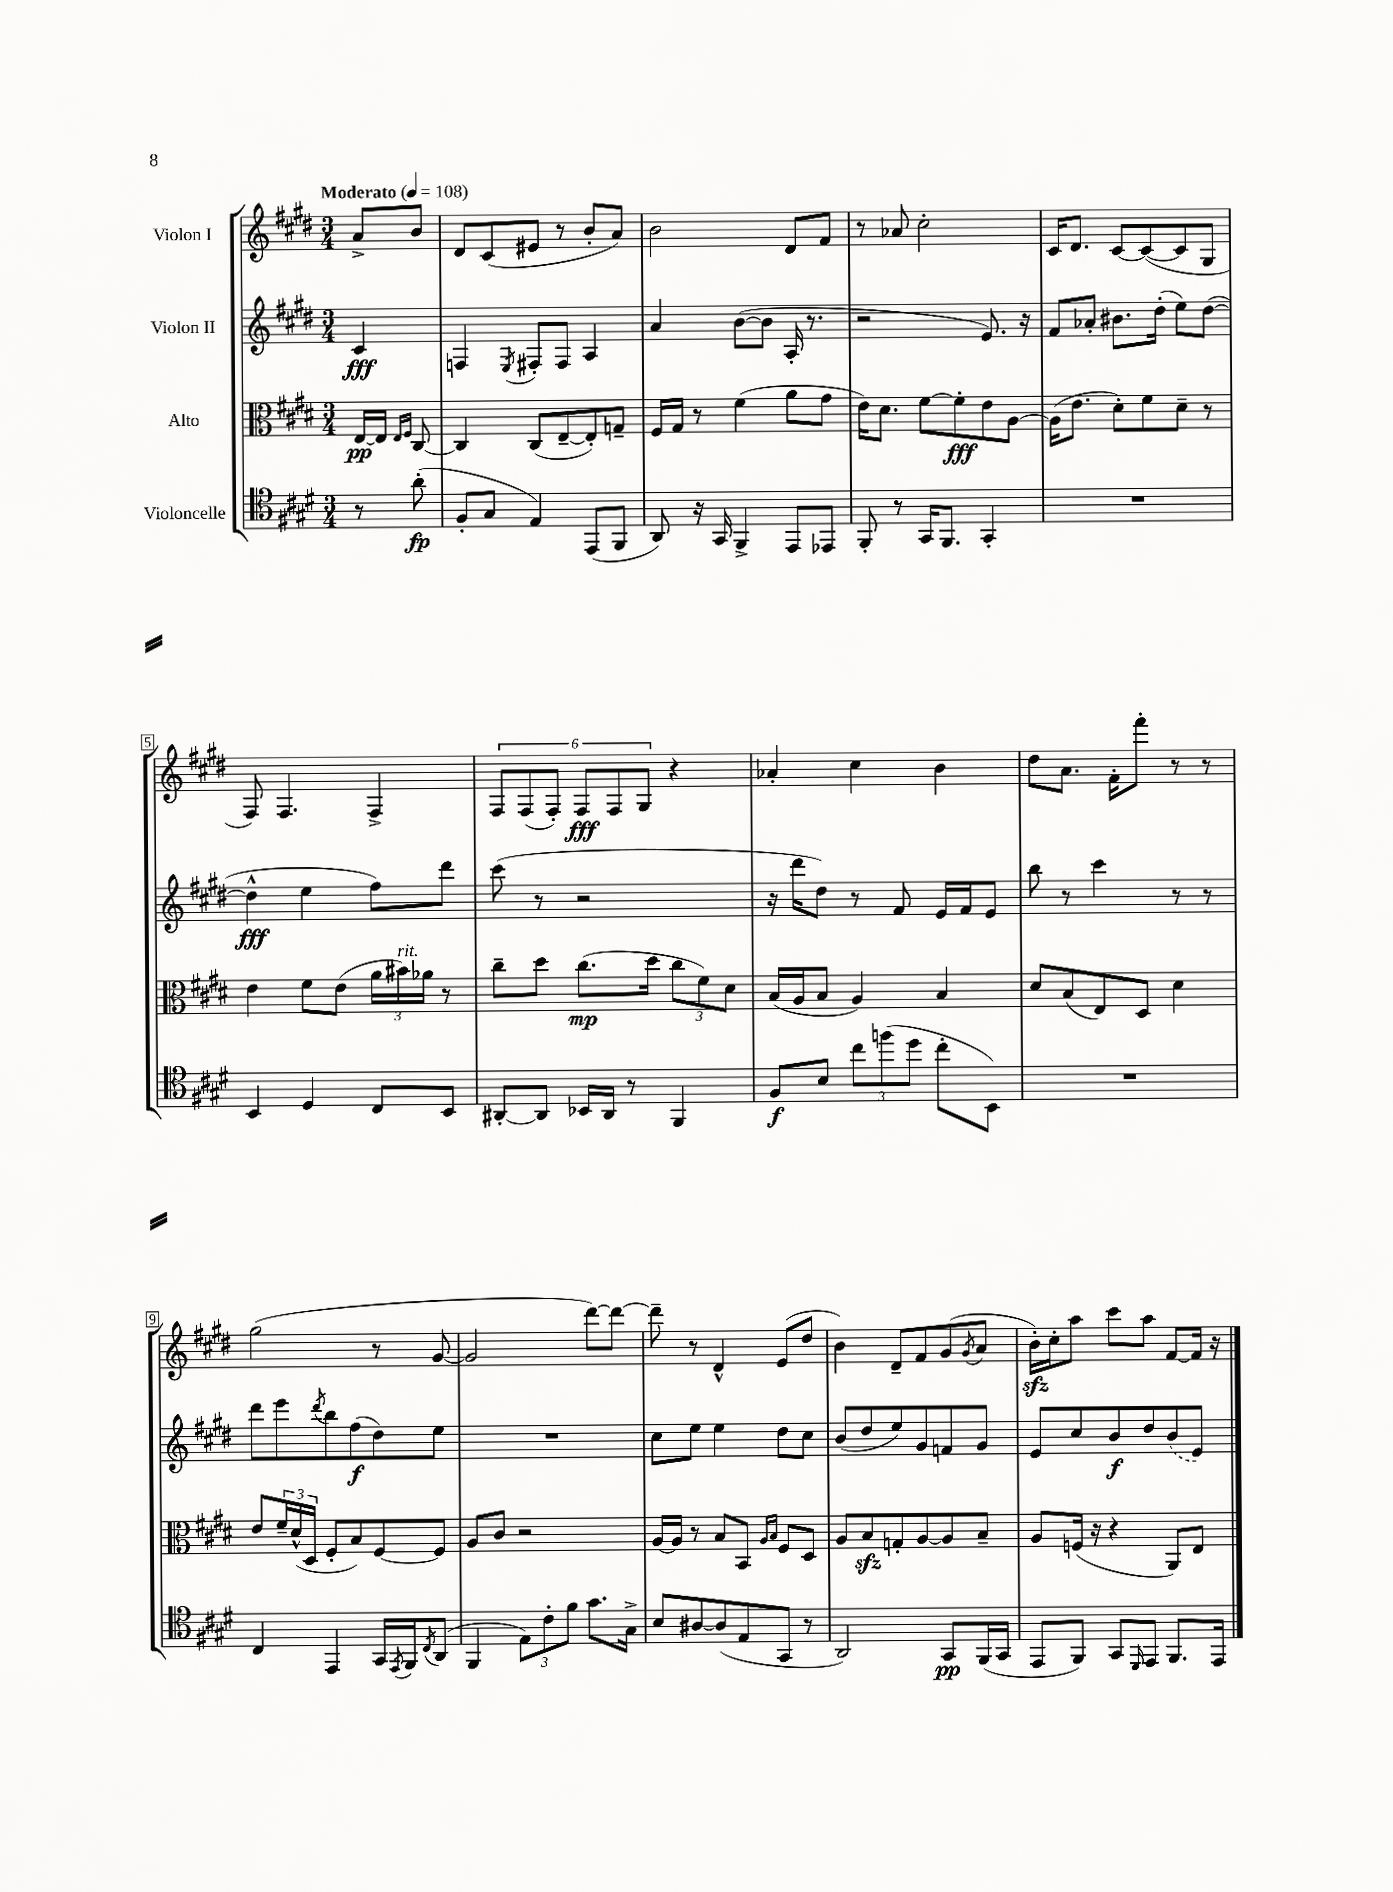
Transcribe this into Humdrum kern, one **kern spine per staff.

**kern	**dynam	**kern	**dynam	**kern	**dynam	**kern	**dynam
*part4	*part4	*part3	*part3	*part2	*part2	*part1	*part1
*staff4	*staff4	*staff3	*staff3	*staff2	*staff2	*staff1	*staff1
*I"Violoncelle	*	*I"Alto	*	*I"Violon II	*	*I"Violon I	*
*clefC4	*	*clefC3	*	*clefG2	*	*clefG2	*
*k[f#c#g#d#]	*	*k[f#c#g#d#]	*	*k[f#c#g#d#]	*	*k[f#c#g#d#]	*
*M3/4	*	*M3/4	*	*M3/4	*	*M3/4	*
*MM108	*	*MM108	*	*MM108	*	*MM108	*
=	=	=	=	=	=	=	=
!	!	!	!	!	!	!LO:TX:a:B:t=Moderato	!
8r	.	[16E/LL	pp	4c#/	fff	8a^/L	.
.	.	16E/JJ]	.	.	.	.	.
.	.	16qqE/LL	.	.	.	.	.
.	.	16qqF#/JJ	.	.	.	.	.
(8a'\	fp	[8C#/	.	.	.	8b/J	.
=1	=1	=1	=1	=1	=1	=1	=1
8F#'/L	.	4C#/]	.	4Fn/	.	8d#/L	.
8G#/J	.	.	.	.	.	(8c#/	.
.	.	.	.	8qE/	.	.	.
4E/)	.	(8C#/L	.	8F#X'/L	.	8e#X/J	.
.	.	[8E~/	.	8F#/J	.	8r	.
(8EE/L	.	8E'/])	.	4A/	.	8b'/L	.
8FF#/J	.	8Gn~/J	.	.	.	8a/J)	.
=2	=2	=2	=2	=2	=2	=2	=2
8AA/)	.	16F#/LL	.	4a/	.	2b\	.
.	.	16G#/JJ	.	.	.	.	.
16r	.	8r	.	.	.	.	.
16GG#/	.	.	.	.	.	.	.
4FF#^/	.	(4f#\	.	([8b\L	.	.	.
.	.	.	.	8b\J]	.	.	.
8EE/L	.	8a\L	.	16A'/	.	8d#/L	.
.	.	.	.	8.r	.	.	.
8EE-X/J	.	8g#\J	.	.	.	8f#/J	.
=3	=3	=3	=3	=3	=3	=3	=3
8FF#'/	.	16e\KL)	.	2r	.	8r	.
.	.	8.d#\J	.	.	.	.	.
8r	.	.	.	.	.	8a-X/	.
16GG#/KL	.	[8f#\L	.	.	.	2cc#'\	.
8.FF#/J	.	.	.	.	.	.	.
.	.	8f#'\]	fff	.	.	.	.
4GG#'/	.	8e\	.	8.e/)	.	.	.
.	.	[8A\J	.	.	.	.	.
.	.	.	.	16r	.	.	.
=4	=4	=4	=4	=4	=4	=4	=4
2.r	.	(16A\KL]	.	8f#/L	.	16c#/KL	.
.	.	8.e\J	.	.	.	8.d#/J	.
.	.	.	.	8a-X'/J	.	.	.
.	.	8d#'\L)	.	8.b#X\L	.	[8c#/L	.
.	.	8f#\	.	.	.	(8c#/_	.
.	.	.	.	(16dd#'\Jk	.	.	.
.	.	8d#~\J	.	8ee\L)	.	8c#/]	.
.	.	8r	.	([8dd#\J	.	8G#/J	.
!!LO:LB:g=z
=5	=5	=5	=5	=5	=5	=5	=5
4BB/	.	4e\	.	4dd#^^\]	fff	8F#/)	.
.	.	.	.	.	.	4.F#/	.
4D#/	.	8f#\L	.	4ee\	.	.	.
.	.	(8e\J	.	.	.	.	.
8C#/L	.	24a\LL	.	8ff#\L)	.	4F#^/	.
!	!	!LO:TX:a:i:t=rit.	!	!	!	!	!
.	.	24b#X\)	.	.	.	.	.
.	.	24a-X\JJ	.	.	.	.	.
8BB/J	.	8r	.	8ddd#\J	.	.	.
=6	=6	=6	=6	=6	=6	=6	=6
[8AA#X'/L	.	8cc#~\L	.	(8ccc#\	.	12F#/L	.
.	.	.	.	.	.	(12F#/	.
8AA#/J]	.	8dd#\J	.	8r	.	.	.
.	.	.	.	.	.	12F#'/J)	.
16BB-X/LL	.	(8.cc#\L	mp	2r	.	12F#/L	fff
16AA#/JJ	.	.	.	.	.	.	.
.	.	.	.	.	.	12F#/	.
8r	.	.	.	.	.	.	.
.	.	.	.	.	.	12G#/J	.
.	.	16dd#\Jk	.	.	.	.	.
4FF#/	.	12cc#\L	.	.	.	4r	.
.	.	12f#\)	.	.	.	.	.
.	.	12d#\J	.	.	.	.	.
=7	=7	=7	=7	=7	=7	=7	=7
8F#/L	f	(16B/LL	.	16r	.	4a-X'/	.
.	.	16A/J	.	16ddd#\KL	.	.	.
8B/J	.	8B/J	.	8dd#\J)	.	.	.
12cc#\L	.	4A/)	.	8r	.	4cc#\	.
(12ffn\	.	.	.	.	.	.	.
.	.	.	.	8f#/	.	.	.
12dd#\J	.	.	.	.	.	.	.
8cc#'\L	.	4B/	.	16e/LL	.	4b\	.
.	.	.	.	16f#/J	.	.	.
8BB\J)	.	.	.	8e/J	.	.	.
=8	=8	=8	=8	=8	=8	=8	=8
2.r	.	8d#/L	.	8bb\	.	8dd#\L	.
.	.	(8B/	.	8r	.	8.a\J	.
.	.	8E/)	.	4ccc#\	.	.	.
.	.	.	.	.	.	16f#'\KL	.
.	.	8D#/J	.	.	.	8fff#'\J	.
.	.	4d#\	.	8r	.	8r	.
.	.	.	.	8r	.	8r	.
!!LO:LB:g=z
=9	=9	=9	=9	=9	=9	=9	=9
4C#/	.	8e/L	.	8ddd#\L	.	(2gg#\	.
.	.	24f#~/L	.	8eee\	.	.	.
.	.	(24d#^^/	.	.	.	.	.
.	.	24D#/JJ	.	.	.	.	.
.	.	.	.	8qddd#/	.	.	.
4EE/	.	8F#'/L	.	8bb\	.	.	.
.	.	8B/)	.	(8ff#\	f	.	.
16GG#/LL	.	[8F#/	.	8dd#\)	.	8r	.
8qEE/	.	.	.	.	.	.	.
16FF#/J	.	.	.	.	.	.	.
8qC#/	.	.	.	.	.	.	.
(8AA/J	.	8F#/J]	.	8ee\J	.	[8g#/	.
=10	=10	=10	=10	=10	=10	=10	=10
4FF#/	.	8A/L	.	2.r	.	2g#/]	.
.	.	8c#/J	.	.	.	.	.
12E\L)	.	2r	.	.	.	.	.
12c#'\	.	.	.	.	.	.	.
12f#\J	.	.	.	.	.	.	.
8.g#\L	.	.	.	.	.	[8ddd#\L)	.
.	.	.	.	.	.	8ddd#\J_	.
16G#^\Jk	.	.	.	.	.	.	.
=11	=11	=11	=11	=11	=11	=11	=11
8B/L	.	[16A/LL	.	8cc#\L	.	8ddd#~\]	.
.	.	16A/JJ]	.	.	.	.	.
[8A#X/	.	8r	.	8ee\J	.	8r	.
(8A#/]	.	8B/L	.	4ee\	.	4d#^^/	.
8E/	.	8BB/J	.	.	.	.	.
.	.	16qqA/LL	.	.	.	.	.
.	.	16qqB/JJ	.	.	.	.	.
8GG#/J	.	8F#/L	.	8dd#\L	.	(8e/L	.
8r	.	8D#/J	.	8cc#\J	.	8dd#/J	.
=12	=12	=12	=12	=12	=12	=12	=12
2AA/)	.	8A/L	.	(8b/L	.	4b\)	.
.	.	8Bzz/	.	8dd#/	.	.	.
.	.	8Gn'/	.	8ee/)	.	8d#~/L	.
.	.	[8A/	.	8g#/	.	8f#/	.
8GG#/L	pp	8A/]	.	8fn/	.	(8g#/	.
.	.	.	.	.	.	8qg#/	.
(16FF#/L	.	8B~/J	.	8g#/J	.	8a/J	.
16GG#/JJ	.	.	.	.	.	.	.
=13	=13	=13	=13	=13	=13	=13	=13
8EE/L	.	8A/L	.	8e/L	.	16bzz'\LL)	.
.	.	.	.	.	.	16cc#'\J	.
8FF#/J)	.	(16Fn/Jk	.	8cc#/	.	8aa\J	.
.	.	16r	.	.	.	.	.
8GG#/L	.	4r	.	8b/	f	8ccc#\L	.
16qqDD#/	.	.	.	.	.	.	.
8EE/J	.	.	.	8dd#/	.	8aa\J	.
8.FF#/L	.	8AA/L)	.	(8b/	.	[8f#/L	.
.	.	8E/J	.	8e/J)	.	16f#/Jk]	.
16EE/Jk	.	.	.	.	.	16r	.
==	==	==	==	==	==	==	==
*-	*-	*-	*-	*-	*-	*-	*-
